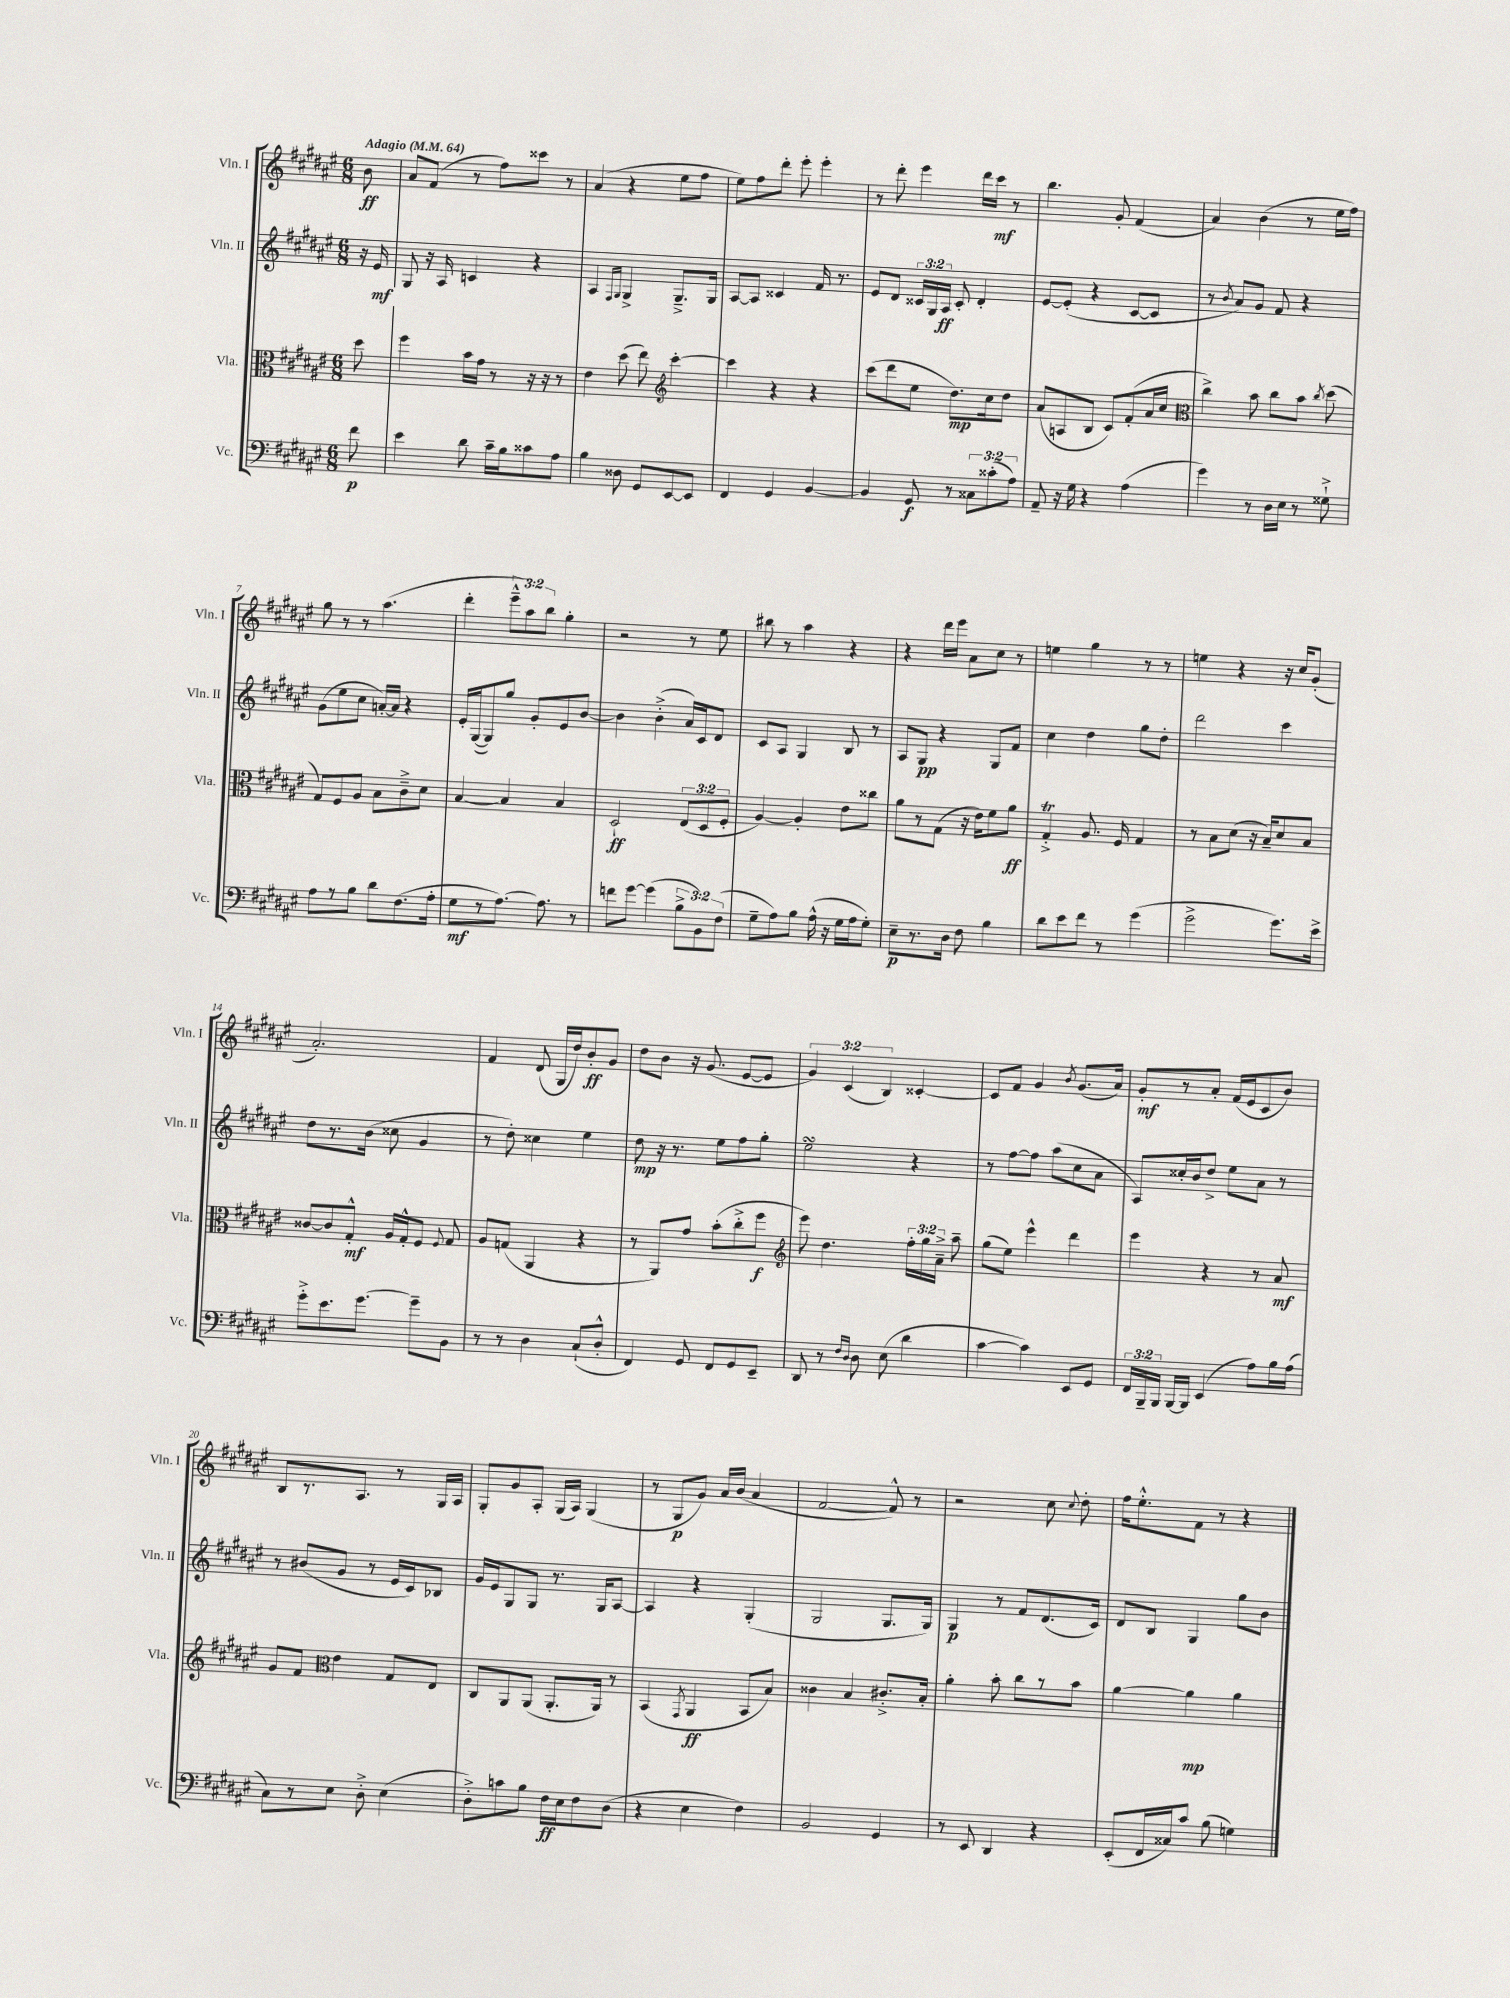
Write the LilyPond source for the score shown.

<<
\new StaffGroup <<
\new Staff = "s0" \with { instrumentName = "Vln. I" shortInstrumentName = "Vln. I" } {
    \clef treble \key fis \major \numericTimeSignature \time 6/8 \override Staff.TupletNumber.text = #tuplet-number::calc-fraction-text \partial 8 \tempo "Adagio" 4 = 64
    \autoBeamOff b'8\ff |
    ais'8[ fis'8]( r8 fis''8[) cisis'''8] r8 |
    ais'4( r4 eis''8[ fis''8] |
    eis''8[) fis''8 dis'''8]-. eis'''8-. eis'''4-. |
    r8 dis'''8-. eis'''4 dis'''16[ cis'''16]\mf r8 |
    b''4. gis'8-. fis'4( |
    ais'4) b'4( r8 eis''16[ fis''16]) |
    gis''8 r8 r8 ais''4.( |
    dis'''4-. \tuplet 3/2 { eis'''8[---^ ais''8) b''8] } gis''4-. |
    r2 r8 eis''8 |
    bis''8 r8 ais''4 r4 |
    r4 dis'''16[ eis'''16] ais'8[ cis''8] r8 |
    e''4 gis''4 r8 r8 |
    e''4 r4 r16 cis''16[ gis'8]-.( |
    ais'2.-.) |
    fis'4 dis'8( gis16[ dis''16) b'8-.\ff gis'8] |
    dis''8[ b'8] r16 gis'8.( eis'8[~ eis'8] |
    \tuplet 3/2 { gis'4) cis'4( b4) } cisis'4~-. |
    cisis'8[ fis'8] gis'4 \acciaccatura { b'8 } gis'8.[( ais'16]) |
    gis'8[-.\mf r8 ais'8]-. fis'16[( eis'16 cis'8 b'8]) |
    b8[ r8. ais8.] r8 gis16[ ais16] |
    gis8[-. gis'8 ais8]-. gis16[( ais16]) gis4( |
    r8 gis8[\p gis'8]) ais'16[ b'16]( ais'4 |
    fis'2~ fis'8-^) r8 |
    r2 cis''8 \appoggiatura { cis''8 } dis''8-. |
    fis''16[ eis''8.-.-^ fis'8] r8 r4 \bar "|." |
}
\new Staff = "s1" \with { instrumentName = "Vln. II" shortInstrumentName = "Vln. II" } {
    \clef treble \key fis \major \numericTimeSignature \time 6/8 \override Staff.TupletNumber.text = #tuplet-number::calc-fraction-text \partial 8
    \autoBeamOff r16 eis'16\mf |
    gis8 r16 ais16 c'4 r4 |
    ais4 \grace { fis16[ gis16] } gis4-> gis8.[---> gis16] |
    ais8[~ ais8] cisis'4 fis'16 r8. |
    eis'8[ dis'8] \tuplet 3/2 { cisis'16[ gis16 ais16]\ff } cisis'8-. dis'4-. |
    eis'8[~ eis'8]-.( r4 cis'8[~ cis'8] |
    r8 \acciaccatura { b'8 } ais'8[) gis'8] fis'8 r4 |
    gis'8[( eis''8 cis''8] a'16[~-.) a'16] r4 |
    eis'16[-. gis16~( gis8) gis''8] gis'8[-. eis'8 b'8]~ |
    b'4 b'4-.->( ais'16[) cis'16 dis'8] |
    cis'8[ ais8] gis4 b8 r8 |
    ais8[ gis8]\pp r4 gis8[ fis'8] |
    cis''4 dis''4 gis''8[ dis''8]-. |
    dis'''2 cis'''4 |
    dis''8[ r8. b'16]( cisis''8 gis'4 |
    r8 dis''8-.) cisis''4 eis''4 |
    dis''8\mp r16 r8. eis''8[ fis''8 gis''8]-. |
    eis''2\turn r4 |
    r8 fis''8[~ fis''8] ais''8[( cis''8 ais'8] |
    ais8[) cisis''16-. b'16 dis''8]-> eis''8[ ais'8] r8 |
    r8 bis'8[( gis'8] r8 eis'16[ cis'16) bes8] |
    gis'16[ eis'16 gis8 gis8] r8. gis16[ ais8]~ |
    ais4 r4 gis4-.( |
    gis2 gis8.[ gis16]) |
    gis4\p r8 fis'8[ dis'8.( cis'16]) |
    dis'8[ b8] gis4 gis''8[ b'8] \bar "|." |
}
\new Staff = "s2" \with { instrumentName = "Vla." shortInstrumentName = "Vla." } {
    \clef alto \key fis \major \numericTimeSignature \time 6/8 \override Staff.TupletNumber.text = #tuplet-number::calc-fraction-text \partial 8
    \autoBeamOff dis''8 |
    fis''4 b'16[ gis'16] r8 r16 r16 r8 |
    eis'4 dis''8( eis''8) \clef treble cis'''4~-. |
    cis'''4 r4 r4 |
    cis'''8[( dis'''8 eis''8] dis''8.[\mp) cis''16 dis''8] |
    ais'8[( a8 b8] cis'8[) fis'8-.( ais'16 cis''16] |
    \clef alto cis''4->) b'8 cis''8[ b'8] \acciaccatura { cis''8 } dis''8( |
    gis8[) fis8 ais8] b8[ cis'8---> dis'8] |
    b4~ b4 b4 |
    dis2-!\ff \tuplet 3/2 { eis8[( dis8 fis8]-. } |
    ais4~) ais4-. eis'8[ cisis''8] |
    ais'8[ r8 gis8]( r16 eis'16[) fis'8 ais'8]\ff |
    gis4-.->\trill ais8. fis16 gis4 |
    r8 b8[ dis'8]( r16 b16[--) dis'8 b8] |
    cisis'8[~ cisis'8 gis8]-.-^\mf ais16[ gis16-.-^ fis8] \appoggiatura { fis8 } gis8 |
    ais8[ g8]( ais,4 r4 |
    r8 ais,8[) gis'8] b'8[-.( cis''8-.-> fis''8]\f |
    \clef treble eis'''8) dis''4. \tuplet 3/2 { fis''16[-. gis''16 ais'16]---> } ais''8-- |
    gis''8[( eis''8]) eis'''4-^ dis'''4 |
    eis'''4 r4 r8 ais'8\mf |
    gis'8[ fis'8] \clef alto eis'4 gis8[ eis8] |
    cis8[ ais,8 ais,8]( ais,8.[-. ais,16]) r8 |
    b,4( \acciaccatura { gis,8 } ais,4\ff b,8[ b8]) |
    cisis'4 b4 cis'8.[-.-> b16]-. |
    ais'4-. b'8-. cis''8[ r8 b'8] |
    ais'4~ ais'4\mp ais'4 \bar "|." |
}
\new Staff = "s3" \with { instrumentName = "Vc." shortInstrumentName = "Vc." } {
    \clef bass \key fis \major \numericTimeSignature \time 6/8 \override Staff.TupletNumber.text = #tuplet-number::calc-fraction-text \partial 8
    \autoBeamOff fis'8\p |
    eis'4 dis'8 cis'16[-- b16 cisis'8 ais8] |
    b4 disis8 gis,8[ eis,8~ eis,8] |
    fis,4 gis,4 b,4~ |
    b,4 gis,8\f r8 \tuplet 3/2 { cisis8[ cisis'8-.( ais8]) } |
    ais,8-- r16 gis16 r4 ais4( |
    gis'4) r8 dis16[ eis16] r8 gisis8-!-> |
    ais8[ r8 b8] dis'8[ fis8.( ais16]-. |
    gis8[\mf r8 ais8.]~) ais8. r8 |
    f'8[ gis'8]~ gis'4( \tuplet 3/2 { b8[-> b,8) fis8]( } |
    gis8[-- ais8) b8] ais16-^( r16 gis16[ ais16 gis8]-.) |
    eis8[--\p r8. dis16] fis8 b4 |
    dis'8[ eis'8 fis'8] r8 gis'4( |
    gis'2-> gis'8.[) eis'16]-> |
    gis'8[-.-> eis'8. gis'8.]~ gis'8[-- b,8] |
    r8 r8 dis4 cis8[-!( dis8]-.-^ |
    fis,4) gis,8 fis,8[ gis,8 eis,8]-- |
    dis,8 r8 \grace { fis16[ dis16] } dis8 eis8( dis'4 |
    cis'4~ cis'4) eis,8[ gis,8] |
    \tuplet 3/2 { fis,16[ b,,16-- b,,16] } b,,16[~ b,,16] eis,4( ais8[) b16 ais16]( |
    cis8[) r8 eis8] dis8-.-> eis4( |
    dis8[-.->) c'8 b8] fis16[\ff eis16 fis8 dis8]( |
    r4 eis4 fis4) |
    b,2 gis,4 |
    r8 eis,8 dis,4 r4 |
    eis,8[-.( fis,16 cisis16) cis'8] b8( g4) \bar "|." |
}
>>
>>
